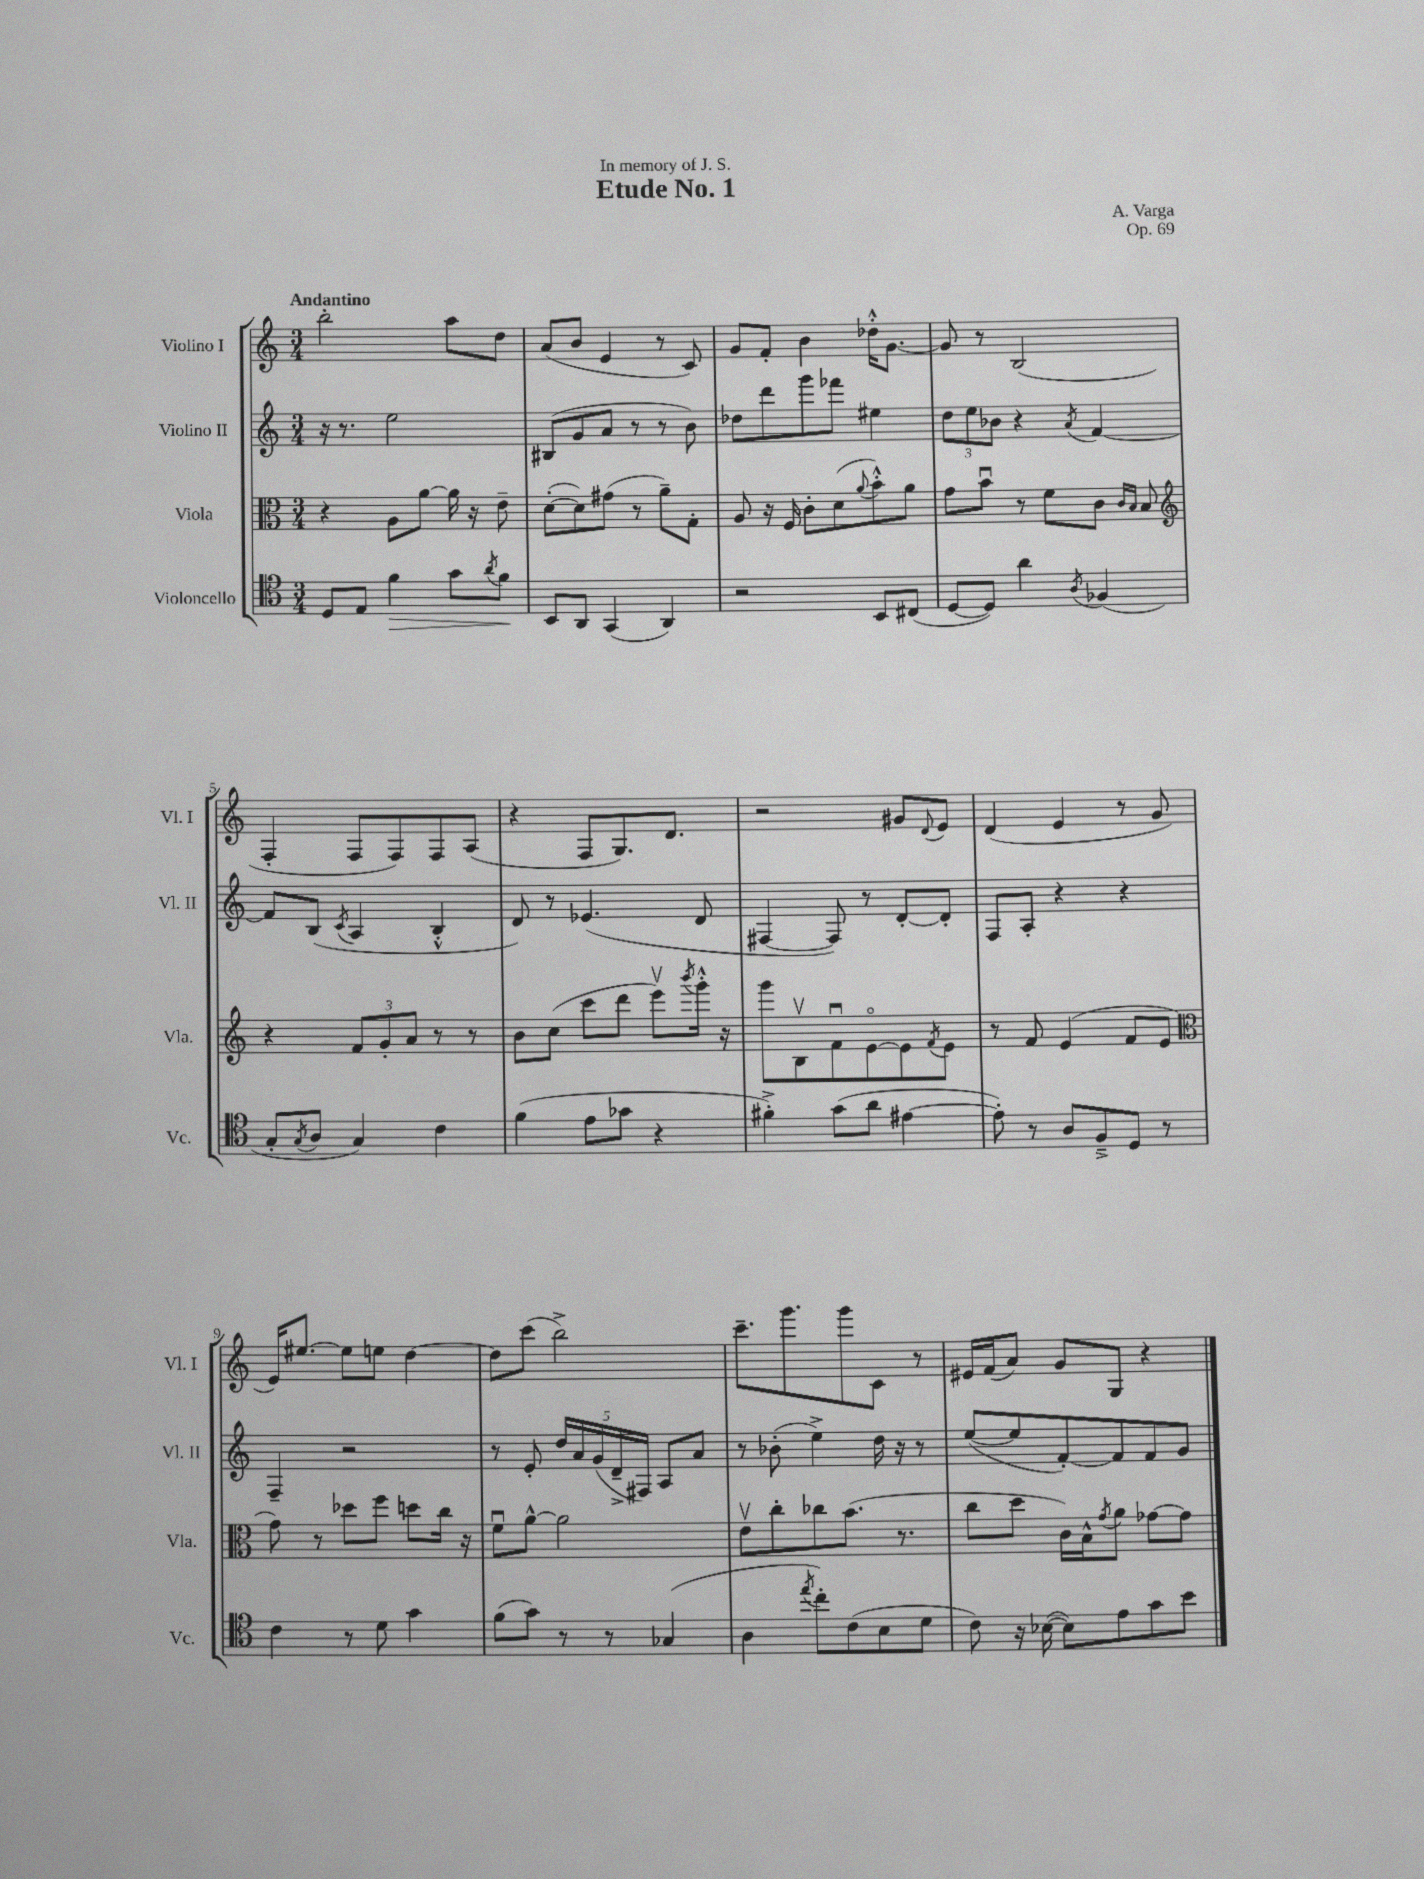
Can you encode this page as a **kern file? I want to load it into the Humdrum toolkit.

**kern	**dynam	**kern	**kern	**kern
*part4	*part4	*part3	*part2	*part1
*staff4	*staff4	*staff3	*staff2	*staff1
*I"Violoncello	*	*I"Viola	*I"Violino II	*I"Violino I
*I'Vc.	*	*I'Vla.	*I'Vl. II	*I'Vl. I
*clefC4	*	*clefC3	*clefG2	*clefG2
*k[]	*	*k[]	*k[]	*k[]
*M3/4	*	*M3/4	*M3/4	*M3/4
=1	=1	=1	=1	=1
!	!	!	!	!LO:TX:a:B:t=Andantino
8D/L	.	4r	16r	2bb'\
.	.	.	8.r	.
8E/J	.	.	.	.
!	!LO:HP:b	!	!	!
4f\	>	8A\L	2ee\	.
.	.	[8a\J	.	.
8g\L	.	16a\]	.	8aa\L
.	.	16r	.	.
8qa/	.	.	.	.
8f\J	.	8e~\	.	8dd\J
.	]	.	.	.
=2	=2	=2	=2	=2
8BB/L	.	([8d'\L	(8B#X/L	(8a/L
8AA/J	.	8d\])	8g/	8b/J
(4GG/	.	(8g#X\J	8a/J	4e/
.	.	8r	8r	.
4AA/)	.	8a~\L)	8r	8r
.	.	8G'\J	8b\)	8c/)
=3	=3	=3	=3	=3
2r	.	8A/	8dd-X\L	8g/L
.	.	16r	8ddd\	8f'/J
.	.	16F/	.	.
.	.	8c'\L	8ggg\	4b\
.	.	(8d\	8fff-X\J	.
.	.	8qqa/	.	.
8BB/L	.	8b'^^\)	4ee#X\	16dd-X'^^\KL
.	.	.	.	[8.g\J
(8C#X/J	.	8a\J	.	.
=4	=4	=4	=4	=4
[8D/L	.	8g\L	12dd\L	8g/]
.	.	.	12ee\	.
8D/J])	.	8bu\J	.	8r
.	.	.	12b-X\J	.
4a\	.	8r	4r	(2B/
.	.	8f\L	.	.
8qA/	.	.	8qa/	.
(4F-X/	.	8c\J	[4f/	.
.	.	16qqc/LL	.	.
.	.	16qqB/JJ	.	.
.	.	8B/	.	.
!!LO:LB:g=z
=5	=5	=5	=5	=5
*	*	*clefG2	*	*
8G'/L	.	4r	8f/L]	4F'/
8qG/	.	.	.	.
8A/J	.	.	(8B/J	.
.	.	.	8qc/	.
4G/)	.	12f/L	4A/	8F/L
.	.	12g'/	.	.
.	.	.	.	8F/)
.	.	12a/J	.	.
4c\	.	8r	4B'^^/	8F/
.	.	8r	.	(8A/J
=6	=6	=6	=6	=6
(4f\	.	8b\L	8d/)	4r
.	.	(8cc\J	8r	.
8e\L	.	8ccc\L	(4.e-X/	8F/L
8g-X\J	.	8ddd\J	.	8.G/)
4r	.	8eeev\L)	.	.
.	.	.	.	8.d/J
.	.	8qbbb/	.	.
.	.	16ggg'^^\Jk	8d/	.
.	.	16r	.	.
=7	=7	=7	=7	=7
4f#X'^\)	.	8ggg\L	[4F#X/	2r
.	.	8Bv\	.	.
(8g\L	.	8fu\	8F#/])	.
8a\J	.	[8e\	8r	.
[4e#X\	.	8e\]	[8d'/L	8g#X/L
.	.	8qf/	.	8qqd/
.	.	8e\J	8d'/J]	8e/J
=8	=8	=8	=8	=8
8e#'\])	.	8r	8F/L	(4d/
8r	.	8f/	8A'/J	.
8A/L	.	(4e/	4r	4e/
8F~^/	.	.	.	.
8D/J	.	8f/L	4r	8r
8r	.	8e/J	.	8g/
!!LO:LB:g=z
=9	=9	=9	=9	=9
*	*	*clefC3	*	*
4c\	.	8g\)	4F~/	16e/KL)
.	.	.	.	[8.ee#X/J
.	.	8r	.	.
8r	.	8dd-X\L	2r	8ee#\L]
8d\	.	8ff\J	.	8een\J
4g\	.	8ddn\L	.	[4dd\
.	.	16cc\Jk	.	.
.	.	16r	.	.
=10	=10	=10	=10	=10
(8f\L	.	8fu\L	8r	8dd\L]
8g\J)	.	[8a^^\J	8e'/	(8ccc\J
8r	.	2a\]	20dd/LL	2bb^\)
.	.	.	20a/	.
.	.	.	(20g/	.
8r	.	.	.	.
.	.	.	20d~^/	.
.	.	.	20F#X/JJ)	.
(4G-X/	.	.	8A/L	.
.	.	.	8a/J	.
=11	=11	=11	=11	=11
4A\	.	8ev\L	8r	8.ccc~\L
.	.	8cc'\	(8b-X'\	.
.	.	.	.	8.ggg\
8qee/	.	.	.	.
8cc'\L)	.	8cc-X\	4ee^\)	.
(8c\	.	(8.b\J	.	8ggg\
8B\	.	.	16dd\	8c\J
.	.	8.r	16r	.
8d\J	.	.	8r	8r
=12	=12	=12	=12	=12
8c\)	.	8cc\L	([8ee/L	16e#X/LL
.	.	.	.	(16f/J
16r	.	8dd\J	8ee/]	8a/J)
([16B-X\	.	.	.	.
8B-\L])	.	16c\LL)	[8f'/)	8g/L
.	.	16B^^\J	.	.
.	.	8qg/	.	.
8e\	.	8a\J	8f/]	8G/J
8g\	.	[8g-X\L	8f/	4r
8b\J	.	8g-\J]	8g/J	.
==	==	==	==	==
*-	*-	*-	*-	*-
